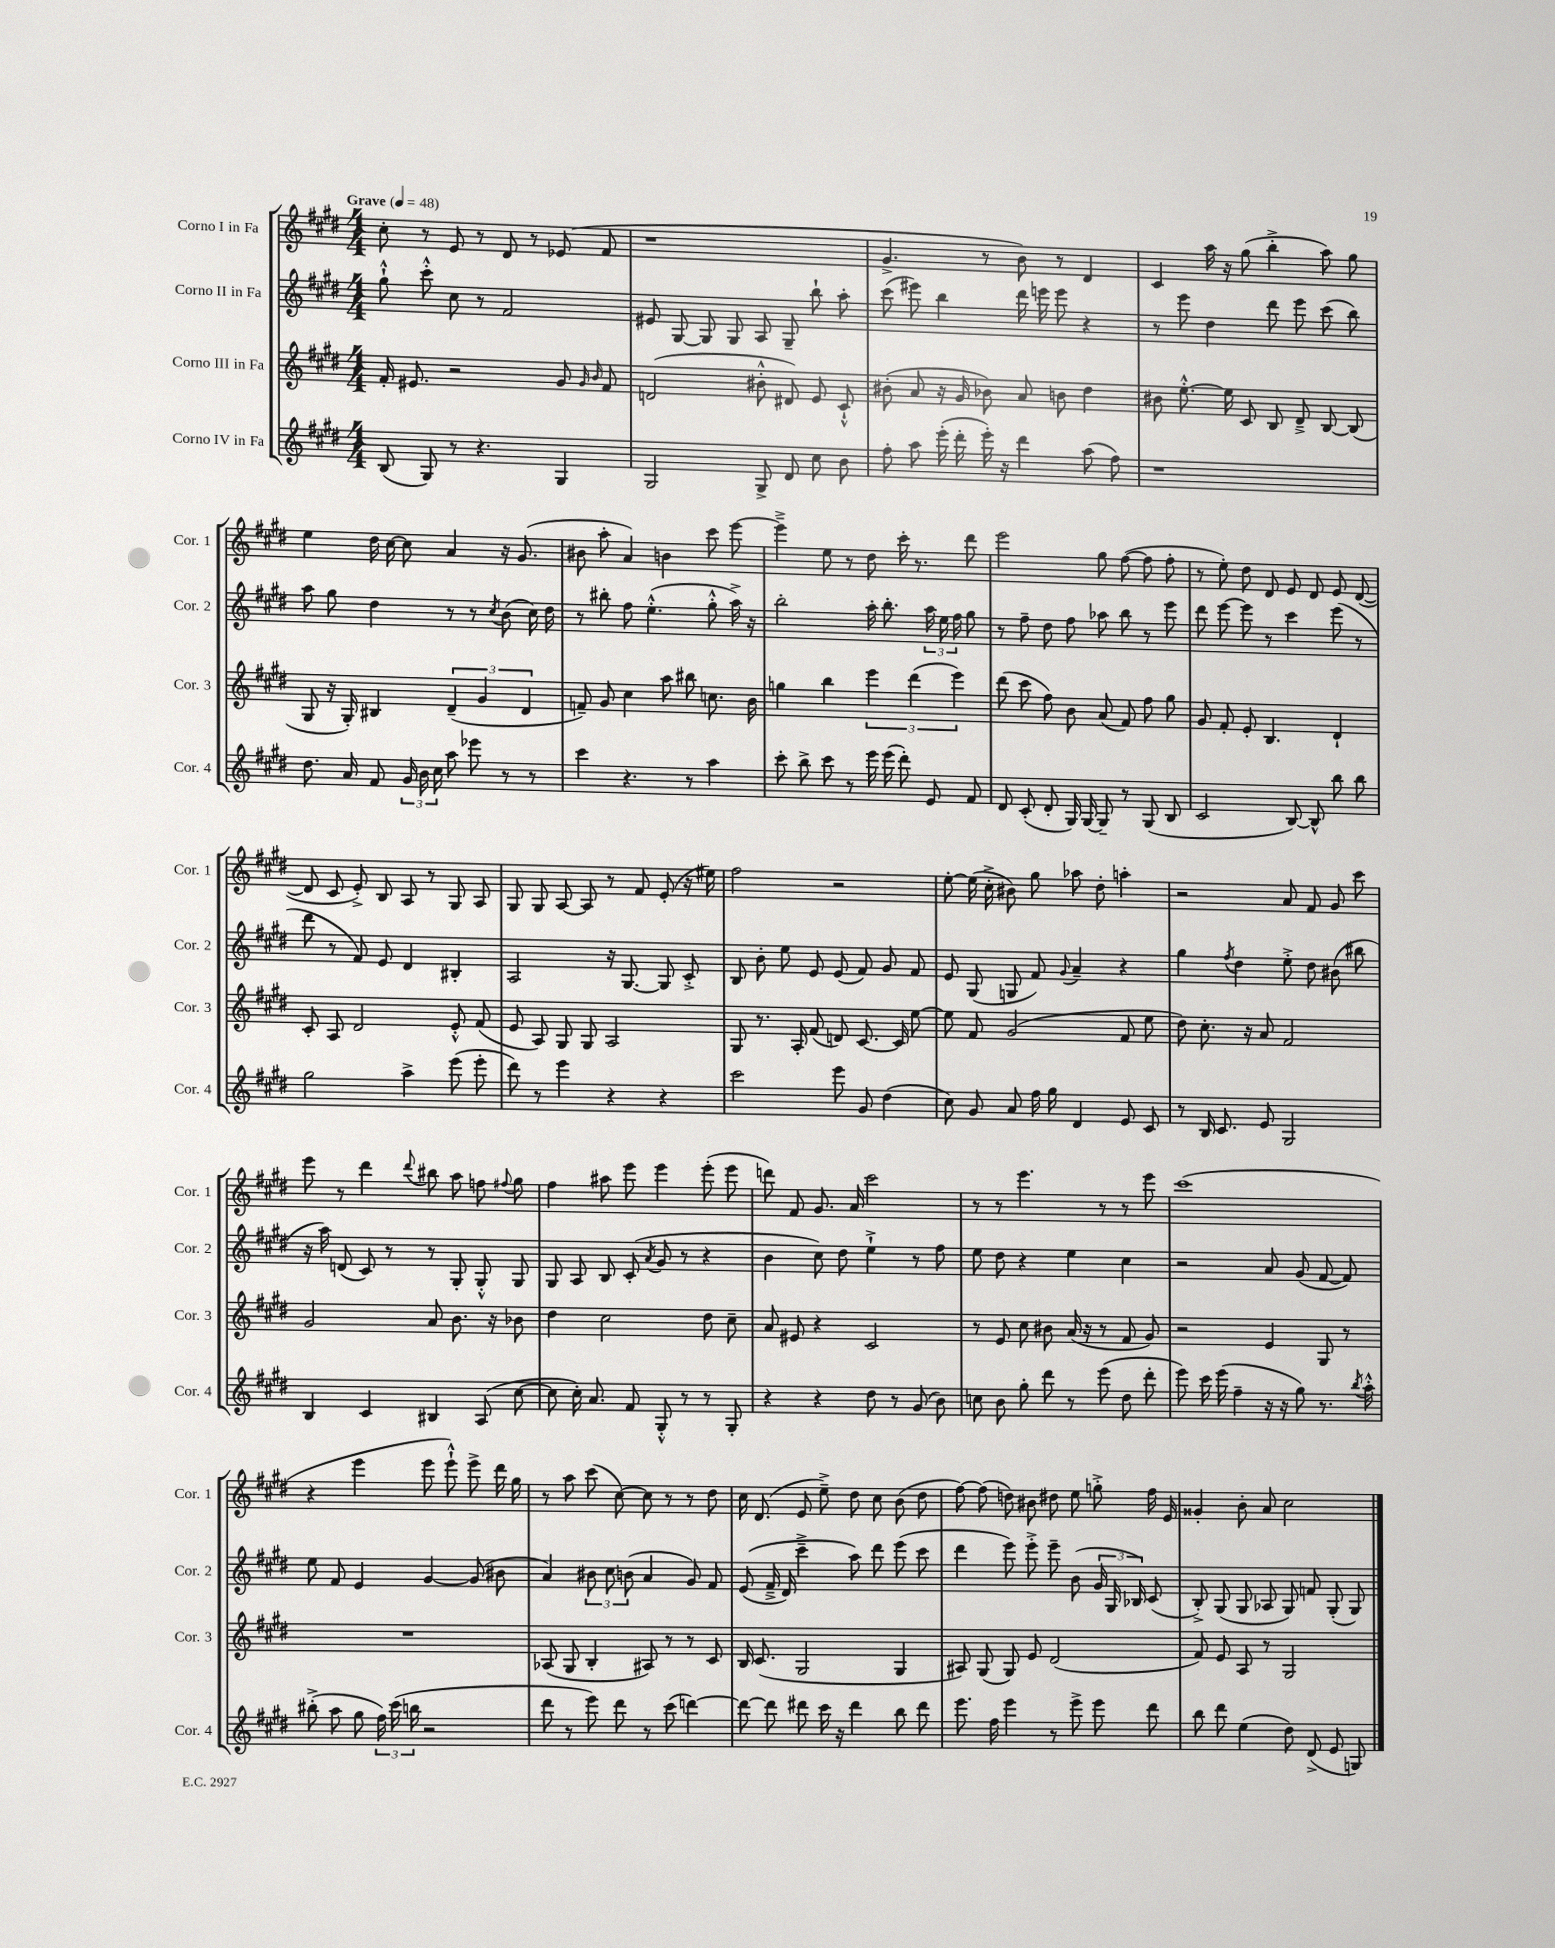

**kern	**kern	**kern	**kern
*part4	*part3	*part2	*part1
*staff4	*staff3	*staff2	*staff1
*I"Corno IV in Fa	*I"Corno III in Fa	*I"Corno II in Fa	*I"Corno I in Fa
*I'Cor. 4	*I'Cor. 3	*I'Cor. 2	*I'Cor. 1
*clefG2	*clefG2	*clefG2	*clefG2
*k[f#c#g#d#]	*k[f#c#g#d#]	*k[f#c#g#d#]	*k[f#c#g#d#]
*M4/4	*M4/4	*M4/4	*M4/4
*MM48	*MM48	*MM48	*MM48
=1	=1	=1	=1
!	!	!	!LO:TX:a:B:t=Grave
(8B/	16f#'/	8gg#`^^\	8cc#'\
.	8.e#X/	.	.
8G#/)	.	8ccc#'^^\	8r
8r	2r	8cc#\	8e/
4.r	.	8r	8r
.	.	2f#/	8d#/
.	.	.	8r
4G#/	8g#/	.	(8e-X/
.	16qqg#/	.	.
.	16qqb/	.	.
.	8f#/	.	8f#/
=2	=2	=2	=2
2G#/	(2dn/	8e#X/	1r
.	.	[8G#/	.
.	.	8G#/]	.
.	.	8G#/	.
8G#^/	8b#X'^^\	8A/	.
8d#/	8d#X/)	8G#~/	.
8cc#\	8e/	8bb`\	.
8b\	8c#`^^/	8aa'\	.
=3	=3	=3	=3
8ff#'\	(8b#X'\	(8ccc#\	4.g#^/
8aa\	8a/	8eee#X\)	.
(16eee'\	16r	4bb\	.
16ddd#'\	16g#/	.	.
16eee'\)	8b-X\)	.	8r
16r	.	.	.
4ddd#\	8a/	16ddd#\	8b\)
.	.	16eeen\	.
.	8bn\	8eee\	8r
(8aa\	4dd#\	4r	4d#/
8ff#\)	.	.	.
=4	=4	=4	=4
1r	8b#X\	8r	4c#/
.	[8.ee'^^\	8eee\	.
.	.	4dd#\	16aa\
.	16ee\]	.	16r
.	8c#/	.	(8gg#\
.	8B/	8ddd#\	4bb'^\
.	8d#~^/	8eee\	.
.	[8B/	(8ccc#\	8aa\)
.	(8B/]	8bb\)	8gg#\
!!LO:LB:g=z
=5	=5	=5	=5
8.dd#\	8G#/	8aa\	4ee\
.	16r	8gg#\	.
16a/	16G#'/)	.	.
8f#/	4B#X/	4dd#\	16dd#\
.	.	.	[16cc#\
24g#/	.	.	8cc#\]
24b\	.	.	.
24cc#\	.	.	.
8aa\	(6d#~/	8r	4a/
8eee-X\	.	8r	.
.	6g#/	.	.
.	.	8qcc#/	.
8r	.	(8b\	16r
.	.	.	(8.g#/
.	6d#/	.	.
8r	.	16cc#\)	.
.	.	16dd#\	.
=6	=6	=6	=6
4ccc#\	8fn~/)	8r	8b#X\
.	8g#/	8bb#X'\	8aa'\
4.r	4cc#\	8ff#\	4a/)
.	.	(4.ee'^^\	.
.	8aa\	.	4bn\
8r	8bb#X\	.	.
4aa\	8.ccn\	8gg#'^^\	8ccc#\
.	.	16aa^\)	[8eee\
.	16b\	16r	.
=7	=7	=7	=7
8ccc#'\	4ggn\	2bb'\	4eee~^\]
8bb^\	.	.	.
8ccc#\	4bb\	.	8ee\
8r	.	.	8r
16eee\	6eee\	16aa'\	8dd#\
(16eee\	.	8.bb'\	.
8ddd#'\)	.	.	16ccc#'\
.	(6ddd#\	.	.
.	.	.	8.r
8e/	.	24aa\	.
.	.	24ee\	.
.	6eee\)	24ff#\	.
8f#/	.	8gg#\	8ddd#\
=8	=8	=8	=8
8d#/	(8ddd#\	8r	2eee\
(8c#'/	8ccc#\	8ff#~\	.
8d#'/	8ff#\)	8dd#\	.
16G#/)	8b\	8ff#\	.
[16G#/	.	.	.
8G#~/]	(8a/	8aa-X\	8gg#\
8r	8f#/)	8bb\	([8ff#\
(8G#/	8ff#\	8r	8ff#\]
8B/	8gg#\	8eee\	8ff#'\
=9	=9	=9	=9
2c#/	8g#/	8ddd#\	8r
.	8f#'/	[8eee\	8ee'\)
.	8e'/	8eee\]	8dd#\
.	4.B/	8r	8d#/
[8B/)	.	4ccc#\	8e/
8B^^/]	.	.	8d#/
8bb\	4d#`/	(8eee\	8e/
8bb\	.	8r	([8d#/
!!LO:LB:g=z
=10	=10	=10	=10
2gg#\	8c#'/	8ddd#\	8d#/]
.	8A/	8r	8c#/
.	2d#/	8f#/)	8e'^/)
.	.	8e/	8B/
4aa^\	.	4d#/	8A/
.	.	.	8r
(8eee\	8e'^^/	4B#X'/	8G#/
8eee'\	(8f#/	.	8A/
=11	=11	=11	=11
8ddd#\)	8e/	2A/	8G#/
8r	8A/)	.	8G#/
4eee\	8G#/	.	[8A/
.	8G#/	.	8A/]
4r	2A/	16r	8r
.	.	[8.G#/	.
.	.	.	8f#/
4r	.	8G#/]	(8e'/
.	.	8c#'^/	16r
.	.	.	16ee#X\)
=12	=12	=12	=12
2ccc#\	8G#/	8B/	2ff#\
.	8.r	8b'\	.
.	.	8ee\	.
.	16A'/	.	.
.	(8f#/	8e/	.
8eee\	8dn/)	(8e/	2r
8g#/	[8.c#/	8f#/)	.
(4dd#\	.	8g#/	.
.	16c#/]	.	.
.	[8ee\	8f#/	.
=13	=13	=13	=13
8cc#\)	8ee\]	8e/	[8ee'\
8g#/	8f#/	(8G#/	(16ee\]
.	.	.	16cc#'^\
8a/	(2g#/	8Gn/	8b#X\)
16ff#\	.	8f#/)	8gg#\
16gg#\	.	.	.
.	.	8qqg#/	.
4d#/	.	4a~/	8aa-X\
.	.	.	8dd#'\
8e/	8f#/	4r	4aan'\
8c#/	8ee\	.	.
=14	=14	=14	=14
8r	8dd#\)	4gg#\	2r
16B/	8.cc#'\	.	.
8.c#/	.	.	.
.	.	8qff#/	.
.	.	4dd#\	.
.	16r	.	.
8e/	8a/	.	.
2G#/	2f#/	8ee'^\	8a/
.	.	8dd#\	8f#/
.	.	(8b#X\	8g#/
.	.	8bb#X\	8ccc#\
!!LO:LB:g=z
=15	=15	=15	=15
4B/	2g#/	16r	8eee\
.	.	16aa\)	.
.	.	(8dn/	8r
4c#/	.	8c#/)	4ddd#\
.	.	8r	.
.	.	.	8qqddd#/
4B#X/	8a/	8r	8bb#X\
.	8.b\	8G#'/	8aa\
(8A/	.	8G#'^^/	8ffn\
.	16r	.	.
.	.	.	8qqff#X/
[8cc#\	8b-X\	8G#/	8gg#\
=16	=16	=16	=16
8cc#\]	4dd#\	8G#/	4ff#\
16cc#'\)	.	8A/	.
8.a/	.	.	.
.	2cc#\	8B/	8aa#X\
8f#/	.	(8c#'/	8eee\
.	.	8qa/	.
8G#'^^/	.	8g#/	4eee\
8r	.	8r	.
8r	8dd#\	4r	(8eee'\
8G#'/	8cc#~\	.	8eee\
=17	=17	=17	=17
4r	8a/	4b\	8dddn\)
.	8e#X/	.	8f#/
4r	4r	8cc#\)	8.g#/
.	.	8dd#\	.
.	.	.	16a/
8dd#\	2c#/	4ee`^\	2ccc#\
8r	.	.	.
(8g#/	.	8r	.
8b\)	.	8ff#\	.
=18	=18	=18	=18
8ccn\	8r	8ee\	8r
8b\	8e/	8dd#\	8r
8gg#'\	8cc#\	4r	4.eee\
8ddd#\	8b#X\	.	.
8r	(16a/	4ee\	.
.	16r	.	.
(8eee\	8r	.	8r
8dd#\	8f#/	4cc#\	8r
8ddd#'\	8g#/)	.	8eee\
=19	=19	=19	=19
8eee\)	2r	2r	(1ccc#
16ccc#\	.	.	.
(16eee\	.	.	.
4ff#~\	.	.	.
16r	4e/	8a/	.
16r	.	.	.
8gg#\)	.	(8g#/	.
8.r	8G#/	[8f#/	.
.	8r	8f#/])	.
8qbb/	.	.	.
16aa'^^\	.	.	.
!!LO:LB:g=z
=20	=20	=20	=20
(8bb#X'^\	1r	8ee\	4r
8aa\	.	8f#/	.
8gg#\	.	4e/	4eee\
24ff#\)	.	.	.
(24ccc#\	.	.	.
24bbn\	.	.	.
2r	.	[4g#/	8eee\
.	.	.	8eee`^^\)
.	.	(8g#/]	8eee^\
.	.	8b#X\	16ddd#\
.	.	.	16gg#\
=21	=21	=21	=21
8ddd#\	(8A-X/	4a/)	8r
8r	8G#/	.	8aa\
8eee\)	4B'/	12b#X\	(8ccc#\
.	.	12cc#\	.
8ddd#\	.	.	[8cc#\)
.	.	(12bn\	.
8r	8A#X/)	4a/	8cc#\]
(8ccc#\	8r	.	8r
[4dddn\)	8r	8g#/)	8r
.	8c#/	8f#/	8dd#\
=22	=22	=22	=22
8ddd\_	16B/	((8e/	16cc#\
.	(8.c#/	.	(8.d#/
8ddd\]	.	16f#~^/	.
.	.	16d#/)	.
8ddd#X\	2G#/	4ccc#~^\	8e/
16ccc#\	.	.	8ee~^\)
16r	.	.	.
4ddd#\	.	8aa\)	8dd#\
.	.	8ddd#\	8cc#\
8bb\	4G#/	(8eee\	(8b\
8ddd#\	.	8ccc#\	8dd#\
=23	=23	=23	=23
8.eee\	8A#X/)	4ddd#\	[8ff#\)
.	(8G#/	.	(8ff#\]
16ff#\	.	.	.
4eee\	8G#/)	8eee\)	8ddn\)
.	8e/	8eee'^\	8b#X\
8r	(2d#/	8eee~\	8dd#X\
8eee^\	.	(8b\	8ee\
8eee\	.	24g#/	8ggn'^\
.	.	24G#/	.
.	.	24B-X/)	.
8ddd#\	.	(8c#/	16ff#\
.	.	.	16e/
=24	=24	=24	=24
8bb\	8f#/)	8B'^/)	4g##X'/
8ddd#\	8e/	(8G#/	.
(4ee\	8A/	8G#/	8b'\
.	8r	8A-X/	8a/
8dd#\)	2G#/	8G#/)	2cc#\
(8d#^/	.	8fn/	.
8e/	.	(8G#'/	.
8Gn/)	.	8G#/)	.
==	==	==	==
*-	*-	*-	*-
